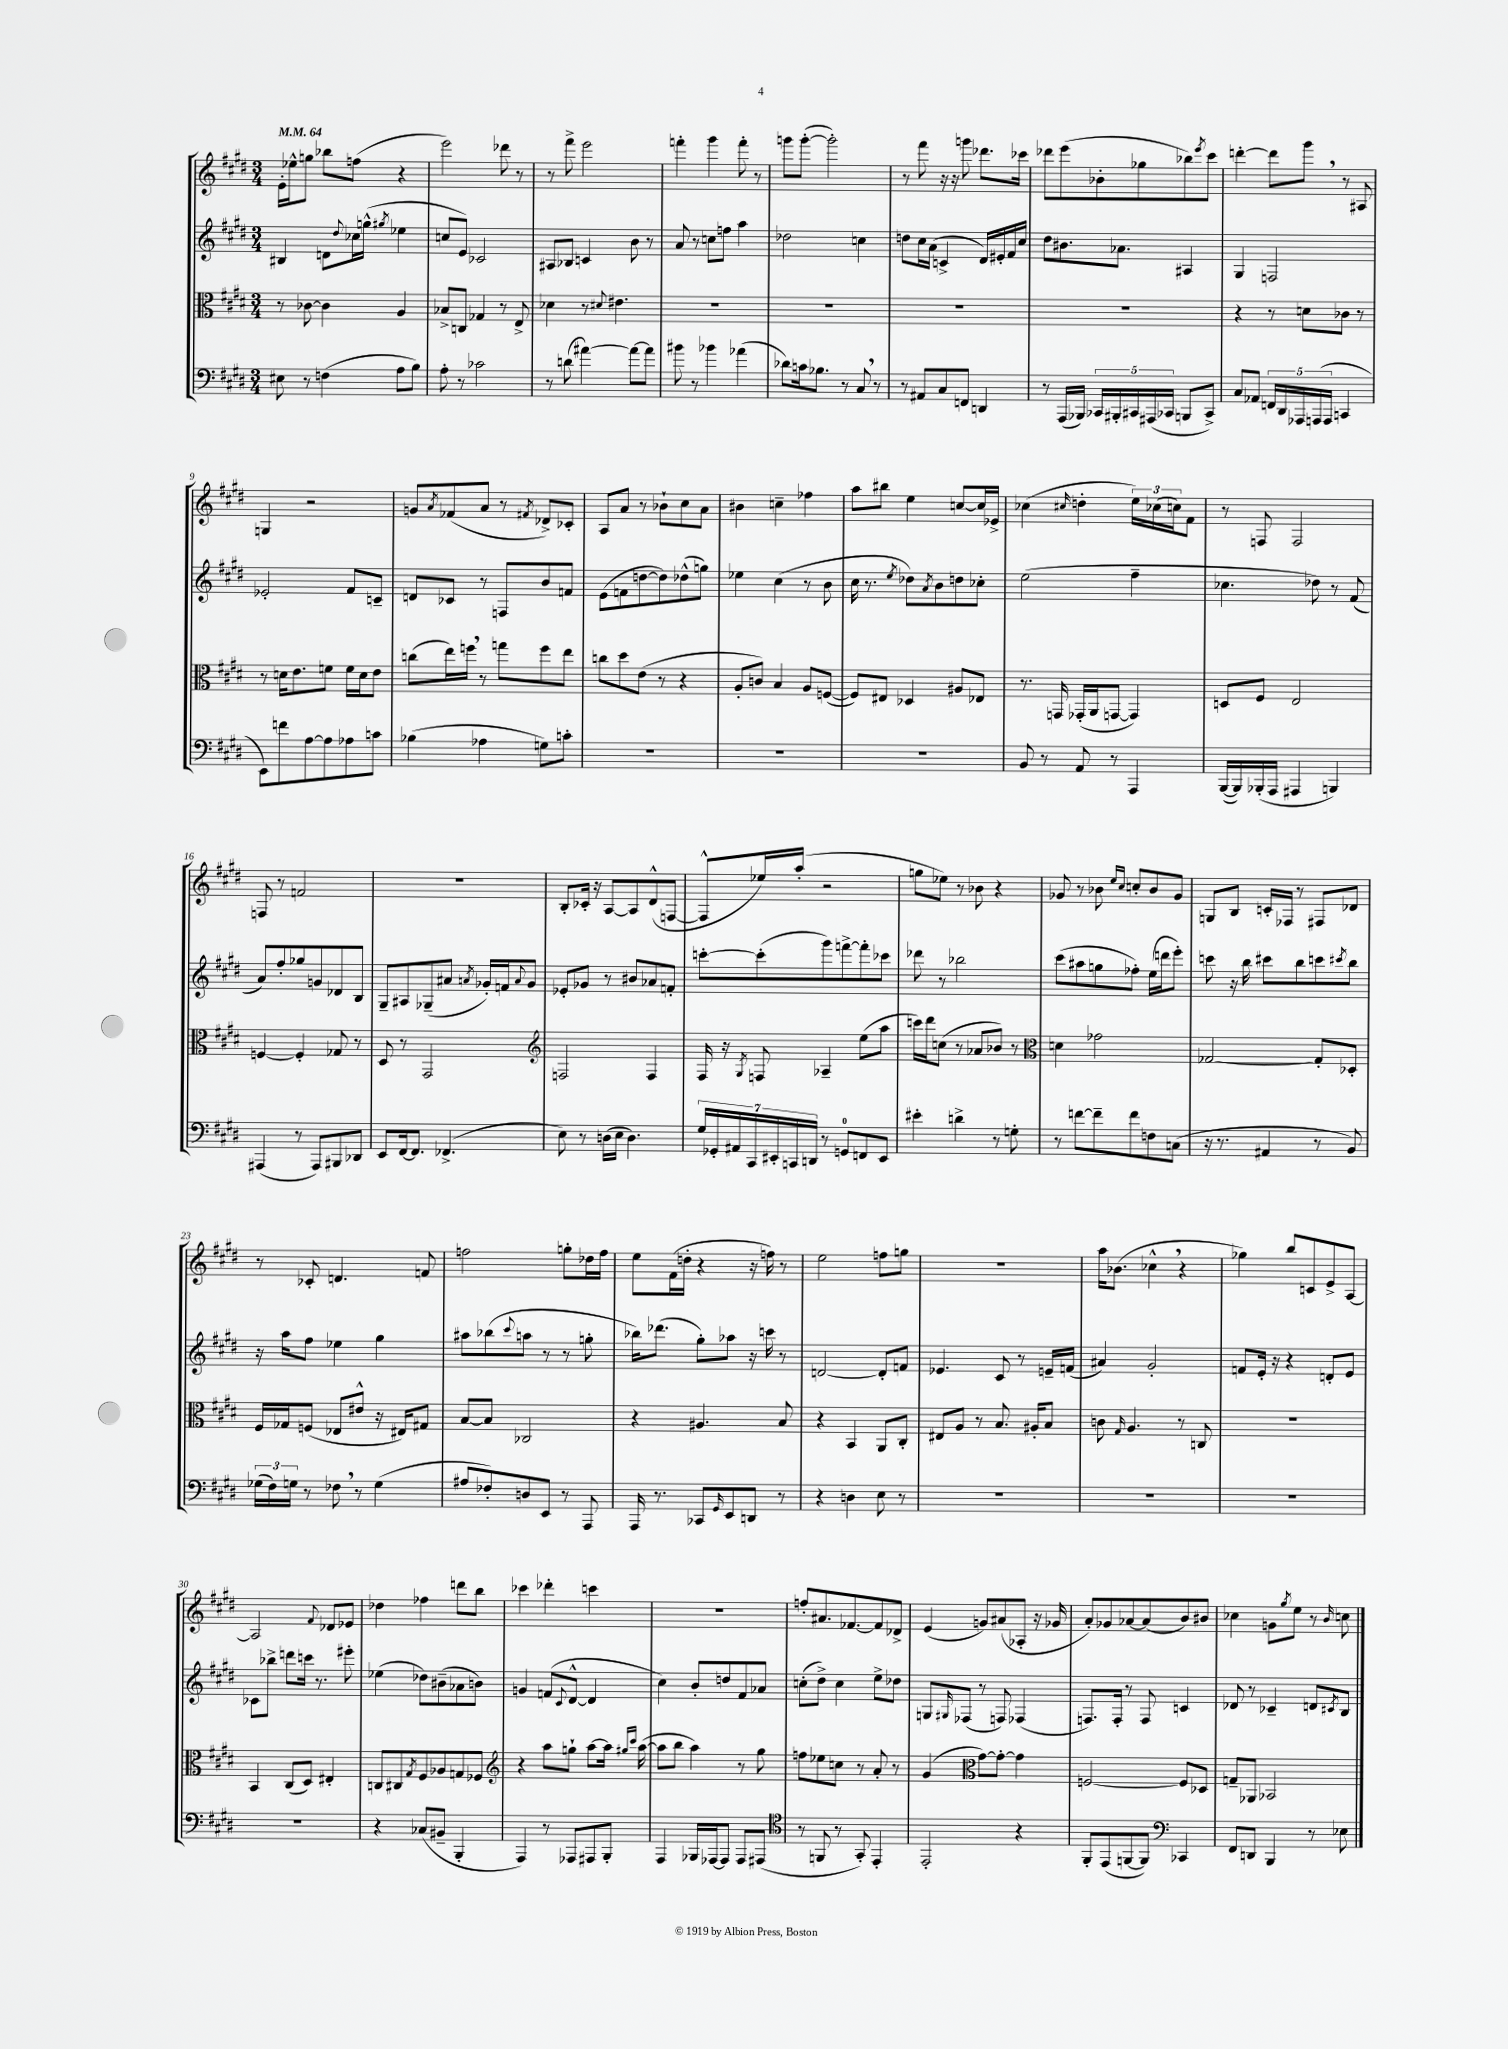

**kern	**kern	**kern	**kern
*staff4	*staff3	*staff2	*staff1
*clefF4	*clefC3	*clefG2	*clefG2
*k[f#c#g#d#]	*k[f#c#g#d#]	*k[f#c#g#d#]	*k[f#c#g#d#]
*M3/4	*M3/4	*M3/4	*M3/4
*MM64	*MM64	*MM64	*MM64
8E#	8r	4B#	16e'
.	.	.	16ee-^^
8r	[8c-	.	8gg
(4F	4c-]	8d	8bb-
.	.	8qqdd#	.
.	.	16cc-	(8ff
.	.	(16gg^^	.
.	.	8qgg#	.
8A	4A	4ee-	4r
8B)	.	.	.
=	=	=	=
8A'	8B-^	8cc	2eee)
8r	8C	8e)	.
2c-	4G-	2c-	.
.	8r	.	8ddd-
.	8E^	.	8r
=	=	=	=
8r	4d-	8A#	8r
(8d	.	8B-	8fff#^
[4a#)	8r	4c	2eee
.	8qqd#	.	.
.	4.e#	.	.
8a#_	.	8b	.
8a#]	.	8r	.
=	=	=	=
8b#	2.r	8a	4fff'
8r	.	8r	.
4b-	.	8cc	4ggg#
.	.	8ff	.
(4a-	.	4aa	8fff'
.	.	.	8r
=	=	=	=
8d-)	2.r	2dd-	8ggg
16c	.	.	([8ggg'
8.B-	.	.	.
.	.	.	2ggg'])
8r	.	.	.
8C#	.	4cc	.
8r	.	.	.
=	=	=	=
8r	2.r	8dd	8r
8AA#	.	16cc#	8fff#
.	.	(16a	.
8C#	.	4c^	16r
.	.	.	16r
8FF	.	.	8ggg
4DD	.	16d#)	8.ddd-
.	.	16e#'	.
.	.	16f#	.
.	.	16cc#	16ccc-
=	=	=	=
8r	2.r	8dd#	8ddd-
(16AAA	.	8.b#	(8eee
16BBB-)	.	.	.
20CC-	.	.	8b-'
20BBB#'	.	.	.
.	.	8.a-	.
20CC#	.	.	.
.	.	.	8gg-
(20AAA#	.	.	.
20CC-	.	.	.
8BBB	.	4A#	8bb-)
.	.	.	8qeee
8CC-^)	.	.	8ccc#
=	=	=	=
8C#	4r	4G#	[4ddd'
8AA-	.	.	.
20FF	8r	2F	8ddd]
20DD#	.	.	.
20AAA-	.	.	.
.	8d	.	8ggg#
(20AAA	.	.	.
20AAA	.	.	.
4CC	8c-	.	8r
.	8r	.	8A#
=	=	=	=
8EE)	8r	2e-'	4G
8f	16d	.	.
.	8.e	.	.
[8A	.	.	2r
8A]	8f	.	.
8A-	16f	8f#	.
.	16d	.	.
8c	8e	8c~	.
=	=	=	=
(4B-	(8cc	8d	8g
.	.	.	8qa
.	16ee)	8c-	(8f-
.	16ff	.	.
4A-	8r	8r	8a
.	8gg	8F	8r
.	.	.	8qf#
8G)	8ff	8b	8d-^)
8c'	8ee	8f	8c-'
=	=	=	=
2.r	8cc	(8e	8A
.	8dd#	8f	8a
.	(8e	[8dd	8r
.	8r	8dd])	8b-`
.	4r	(8dd-^^	8cc#
.	.	8gg)	8a
=	=	=	=
2.r	8A'	4ee-	4b#
.	8c)	.	.
.	4B	(4cc#	4cc~
.	8A	8r	4ff-
.	([8F	8b	.
=	=	=	=
2.r	8F])	16cc#	8aa
.	.	8.r	.
.	8E#	.	8bb#
.	.	8qee	.
.	4D-	8dd-)	4ee
.	.	8qa	.
.	.	8b	.
.	8A#	8dd	[8cc
.	8E-	8cc-'	16cc]
.	.	.	16e-^
=	=	=	=
8BB	8.r	(2ee	(4cc-
8r	.	.	.
.	16GG	.	.
.	.	.	16qqcc#
8AA	(16GG-'	.	4dd'
.	16AA	.	.
8r	[8GG	.	.
4AAA	4GG])	4ff#~	24ee)
.	.	.	(24cc-
.	.	.	24cc)
.	.	.	8f#
=	=	=	=
([16BBB	8D	4.cc-	8r
16BBB])	.	.	.
(16BBB-'	8F#	.	8F
16AAA	.	.	.
4AAA#	2E	.	2F
.	.	8dd-)	.
4BBB)	.	8r	.
.	.	(8f#	.
=	=	=	=
(4AAA#	[4F	8a)	8F
.	.	8ff#'	8r
8r	4F']	8gg-	2f
8AAA#)	.	8g	.
8BBB#	8G-	8d-	.
8DD-	8r	8B	.
=	=	=	=
8EE	8D#	8G#~	2.r
[16FF#	8r	8A#	.
8.FF#]	.	.	.
.	2GG#	(8G-~	.
(4.FF-^	.	8a#	.
.	.	8qa	.
.	.	16g-')	.
.	.	16f	.
.	.	8qqa	.
.	.	8g-	.
=	=	=	=
*	*clefG2	*	*
8E)	2F	8e-'	8B'
8r	.	8g-	16c-'
.	.	.	16r
(16D	.	8r	[8A
16E	.	.	.
4.D)	.	8b#	8A]
.	4F	8a-	(8d#^^
.	.	8f'	[8F
=	=	=	=
28G#	16F#	[8ccc'	8F^^]
28GG-'	.	.	.
.	16r	.	.
28AA#	.	.	.
28CC#	.	.	.
.	8qG#	.	.
.	8F	(8ccc']	16ee-)
28EE#'	.	.	.
28CC	.	.	.
.	.	.	(16aa'
28DD	.	.	.
8r	4A-~	8ggg#)	2r
8GG	.	[8fff^	.
8FF	(8ee	8fff']	.
8EE#	8aa	8ccc-	.
=	=	=	=
4e#'	16ccc)	8ddd-	8gg
.	16ddd#	.	.
.	(8cc	8r	8ee-)
4d^	8r	2bb-	8r
.	8a-	.	8b-
8r	8b-)	.	4r
8G'	8r	.	.
=	=	=	=
*	*clefC3	*	*
8r	4d	(8ccc#	8g-
[8f	.	8aa#	8r
8f~]	2g-	8gg	8b-
.	.	.	16qqee
.	.	.	16qqcc#
8f	.	8ff-')	8cc'
8F	.	(16ee	8b-
.	.	16ddd	.
(8C	.	8eee')	8g-
=	=	=	=
16r	[2G-	8ccc	8G
8.r	.	.	.
.	.	16r	8B
.	.	16bb	.
4AA#	.	8ccc#	16c'
.	.	.	16F-
.	.	8bb	8r
8r	8G-']	8ccc	8F#
.	.	8qccc#	.
8BB)	8D-'	8bb	8d-
=	=	=	=
(24G-	16F#	16r	8r
24F#)	.	.	.
.	16G-	16aa	.
24G	.	.	.
8r	(8F	8ff#	8c-'
8F-	8E-	4ee-	4.d
8r	8e#^^	.	.
(4G	16r	4gg#	.
.	16E#)	.	.
.	8G#	.	8f
=	=	=	=
8A#	[8B	8aa#	2ff
8F-')	8B]	(8bb-	.
.	.	8qqccc#	.
8D	2C-	8aa	.
8EE	.	8r	.
8r	.	8r	8gg'
8AAA	.	8gg'	16dd-
.	.	.	16ff
=	=	=	=
16AAA	4r	16bb-)	8ee
8.r	.	(8.ddd-	.
.	.	.	(16f#
.	.	.	16dd'
8CC-	4.A#	8gg#')	4r
16qqGG#	.	.	.
8EE	.	8aa-	.
8DD	.	16r	16r
.	.	16ccc	16ff)
8r	8B	8r	8r
=	=	=	=
4r	4r	[2d	2ee
4D	4BB	.	.
8E	8AA	8d']	8ff
8r	8C#'	8f	8gg
=	=	=	=
2.r	8E#	4.e-	2.r
.	8A	.	.
.	8r	.	.
.	8.B	8c#	.
.	.	8r	.
.	16A#'	.	.
.	8B	16e~	.
.	.	(16f	.
=	=	=	=
2.r	8c	4a#)	16aa
.	.	.	(8.b-
.	16qqG#	.	.
.	4.A	.	.
.	.	2g#'	4cc-^^
.	8r	.	4r
.	8C	.	.
=	=	=	=
2.r	2.r	8f	4gg-)
.	.	16e'	.
.	.	16r	.
.	.	4r	8bb
.	.	.	8c
.	.	8d'	8e^
.	.	8e	[8A
=	=	=	=
2.r	4BB	8c-	2A]
.	.	8bb-^	.
.	(8C#	8ddd	.
.	8D#)	16ccc	.
.	.	8.r	.
.	.	.	8qqf#
.	4E#'	.	8d-
.	.	8eee#'	8e-
=	=	=	=
4r	8C	(4ee-	4dd-
.	8C#	.	.
.	8qG#	.	.
(8C-	8F#	8dd-)	4ff-
8BB#~	8A-	(8b#~	.
4BBB'	8G	8a-	8ddd
.	8F-	8b)	8bb
=	=	=	=
*	*clefG2	*	*
4AAA)	4r	4g	4ccc-
8r	8aa	(8f	4ddd-'
.	.	8qqc#	.
8AAA-	8gg`	[8d#^^	.
8AAA#	[8aa	4d#]	4ccc
8BBB'	16aa]	.	.
.	16qqgg#	.	.
.	16qqccc#	.	.
.	([16aa	.	.
=	=	=	=
4AAA	8aa]	4cc#)	2.r
.	8bb	.	.
16BBB-	4aa)	8b'	.
[16AAA-	.	.	.
8AAA-]	.	8dd	.
8AAA-	8r	8f#	.
(8AAA#	8gg#	8a-	.
=	=	=	=
*clefC4	*	*	*
8r	8ff	(8cc'	8ff'
8FF	8ee-	8dd#^)	8.a#
8r	8cc	4cc	.
.	.	.	[8.f-
8GG#')	8r	.	.
4EE'	8a'	8ee^	8f-]
.	8r	8dd-	8d-^
=	=	=	=
2EE'	(4g#	8G	(4e
.	.	16qqG#	.
.	.	(8F-	.
*	*clefC3	*	*
.	[8g#)	8r	8g)
.	8g#'_	8F)	(8a#
4r	4g#]	(4F-	8A-'
.	.	.	16r
.	.	.	16g-
=	=	=	=
8FF#'	[2F	8.F)	8a')
(8EE	.	.	8g-
.	.	16F'	.
[8FF	.	8r	[8a-
8FF])	.	8F	(8a-]
*clefF4	*	*	*
4CC-	8F]	4c	8b)
.	8D-	.	8b#
=	=	=	=
8FF#	8G~	8d-	4cc-
8DD	8AA-	8r	.
4BBB	2BB-	4c-~	8g
.	.	.	8qgg#
.	.	.	8ee
8r	.	8d	8r
.	.	8qc#	16qqb
8E-	.	8B	8cc
==	==	==	==
*-	*-	*-	*-
